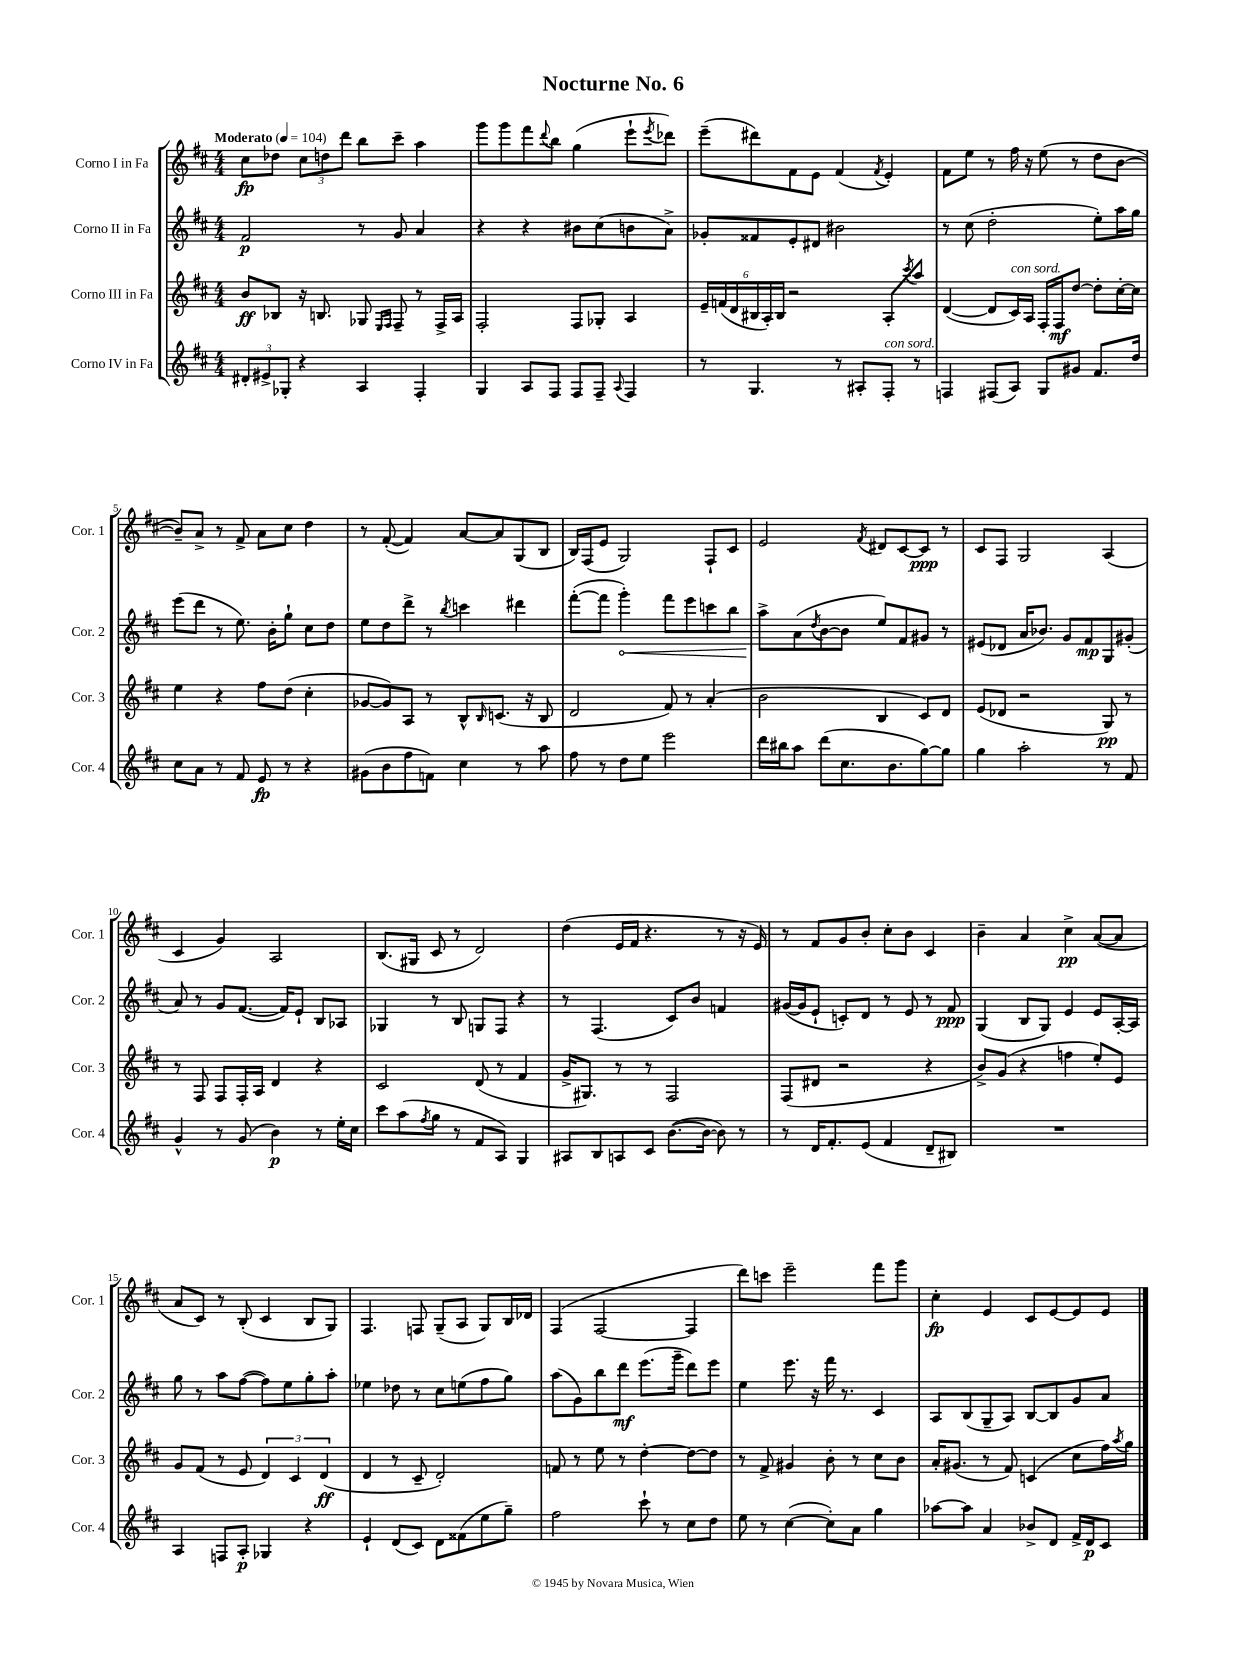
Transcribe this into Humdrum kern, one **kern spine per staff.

**kern	**kern	**kern	**kern
*staff4	*staff3	*staff2	*staff1
*clefG2	*clefG2	*clefG2	*clefG2
*k[f#c#]	*k[f#c#]	*k[f#c#]	*k[f#c#]
*M4/4	*M4/4	*M4/4	*M4/4
*MM104	*MM104	*MM104	*MM104
12d#'	8b	2f#	8cc#
12e#^	.	.	.
.	8B-	.	8dd-
12G-'	.	.	.
4r	16r	.	12cc#
.	8.B	.	.
.	.	.	12dd
.	.	.	12ddd
4A	8G-	8r	8bb
.	16qqE	.	.
.	16qqF#	.	.
.	8F#~	8g	8ccc#~
4F#'	8r	4a	4aa
.	16F#^	.	.
.	16A	.	.
=	=	=	=
4G	2F#'	4r	8ggg
.	.	.	8ggg
8A	.	4r	8fff#
.	.	.	8qqddd
8F#	.	.	8bb
8F#	8F#	8b#	(4gg
8F#~	8G-'	(8cc#	.
8qqA	.	.	.
4F#	4A	8b	8eee`
.	.	.	8qeee
.	.	8a^)	8ddd-)
=	=	=	=
8r	24e~	8g-'	(8eee~
.	(24f	.	.
.	24d	.	.
4.G	24B#	8f##	8ddd#)
.	24A')	.	.
.	24B#	.	.
.	2r	8e'	8f#
.	.	8d#	8e
8r	.	2b#	(4f#
8A#'	.	.	.
.	.	.	8qf#
8F#'	8A'	.	4e')
.	8qccc#	.	.
8r	8aa	.	.
=	=	=	=
4F	([4d	8r	8f#
.	.	(8cc#	8ee
(8F#	8d]	2dd'	8r
8A)	16c#)	.	16ff#
.	16A	.	16r
8G	16F#'	.	(8ee
.	16F#	.	.
8g#	[8dd	.	8r
8.f#	8dd']	8ee')	8dd
.	[16cc#'	16aa	[8b
16dd	16cc#]	16gg	.
=	=	=	=
8cc#	4ee	(8eee	8b~])
8a	.	8ddd	8a^
8r	4r	8r	8r
8f#	.	8.ee)	8f#^
8e	8ff#	.	8a
.	.	16b'	.
8r	(8dd	8gg`	8cc#
4r	4cc#'	8cc#	4dd
.	.	8dd	.
=	=	=	=
(8g#	[8g-	8ee	8r
8b	8g-])	8dd	([8f#'
8ff#	8A	8ddd^	4f#])
8f)	8r	8r	.
.	.	8qbb	.
4cc#	8B^^	4ccc	[8a
.	16qqB	.	.
.	(8.c	.	8a]
8r	.	4ddd#	(8G
.	16r	.	.
8aa	8B	.	8B
=	=	=	=
8ff#	2d	([8fff#'	16B)
.	.	.	(16F#
8r	.	8fff#]	8e
8dd	.	4ggg')	2G)
8ee	.	.	.
2eee	8f#)	8fff#	.
.	8r	8eee	.
.	(4a'	8ccc	8F#`
.	.	8bb	8c#
=	=	=	=
16ddd	2b	8aa^	2e
16bb#	.	.	.
8aa	.	(8a	.
.	.	8qdd	.
(8ddd	.	[8b	.
8.cc#	.	8b]	.
.	.	.	8qf#
.	4B	8ee)	8d#
8.b	.	.	.
.	.	8f#	[8c#
[8gg)	8c#)	8g#	8c#]
8gg]	8d	8r	8r
=	=	=	=
4gg	(8e	(8e#	8c#
.	8d-	8d-	8F#
2aa'	2r	16a	2G
.	.	8.b-)	.
.	.	8g	.
.	.	8f#	.
8r	8G)	8G	(4A
8f#	8r	(8g#'	.
=	=	=	=
4g^^	8r	8a)	4c#
.	8F#	8r	.
8r	8F#	8g	4g)
(8g	16F#'	([8.f#	.
.	16A	.	.
4b)	4d	.	2A
.	.	16f#])	.
.	.	8e`	.
8r	4r	8B	.
16ee'	.	8A-	.
16cc#	.	.	.
=	=	=	=
8ccc#	2c#	4G-	(8.B
(8aa	.	.	.
.	.	.	16G#
8qff#	.	.	.
8gg	.	8r	8c#
8r	.	8B	8r
8f#	(8d	8G	2d)
8A)	8r	8F#	.
4G	4f#	4r	.
=	=	=	=
8A#	16g^	8r	(4dd
.	8.G#)	.	.
8B	.	(4.F#	.
8A	8r	.	16e
.	.	.	16f#
8c#	8r	.	4.r
([8.b	2F#	8c#)	.
.	.	8b	.
16b_	.	.	.
8b])	.	4f	8r
8r	.	.	16r
.	.	.	16e)
=	=	=	=
8r	(8F#	([16g#	8r
.	.	16g#]	.
16d	8d#	8e`	8f#
8.f#'	.	.	.
.	2r	8c')	8g
(8e	.	8d	8b'
4f#	.	8r	8cc#'
.	.	8e	8b
8d~	4r	8r	4c#
8B#)	.	8f#	.
=	=	=	=
1r	8b^)	(4G	4b~
.	(8g	.	.
.	4r	8B	4a
.	.	8G)	.
.	4ff	4e	4cc#^
.	8ee')	8e	([8a
.	8e	[16A'	8a]
.	.	16A]	.
=	=	=	=
4A	8g	8gg	8a
.	(8f#	8r	8c#)
8F	8r	8aa	8r
8A'	8e	([8ff#	(8B'
4G-	6d)	8ff#])	4c#
.	.	8ee	.
.	6c#	.	.
4r	.	8gg'	8B
.	(6d	.	.
.	.	8aa'	8G)
=	=	=	=
4e`	4d	4ee-	4.F#
(8d	8r	8dd-	.
8c#)	8c#~	8r	8F
8d	2d')	8cc#	(8G~
(8f##	.	(8ee	8A
8ee	.	8ff#	8G)
8gg~)	.	8gg)	16B
.	.	.	16d-
=	=	=	=
2ff#	8f	(8aa	(4F#
.	8r	8g)	.
.	8ee	8bb	[2F#
.	8r	8ddd	.
8ccc#`	[4dd'	(8.eee	.
8r	.	.	.
.	.	16ggg~	.
8cc#	8dd_	8ddd)	4F#]
8dd	8dd]	8eee	.
=	=	=	=
8ee	8r	4ee	8ddd)
8r	8f#^	.	8ccc
([4cc#	4g#	8.eee	2eee~
.	.	16r	.
8cc#'])	8b'	16fff#	.
.	.	8.r	.
8a	8r	.	.
4gg	8cc#	4c#	8fff#
.	8b	.	8ggg
=	=	=	=
[8aa-	16a'	8A	4cc#'
.	(8.g#	.	.
8aa-]	.	(8B	.
4a	8r	8G~	4e
.	8f#)	8A)	.
8b-^	(4c	[8B	8c#
8d	.	8B]	[8e
16f#^	8cc#	8g	8e]
16d	.	.	.
8c#	16ff#)	8a	8e
.	8qaa	.	.
.	16gg	.	.
==	==	==	==
*-	*-	*-	*-
